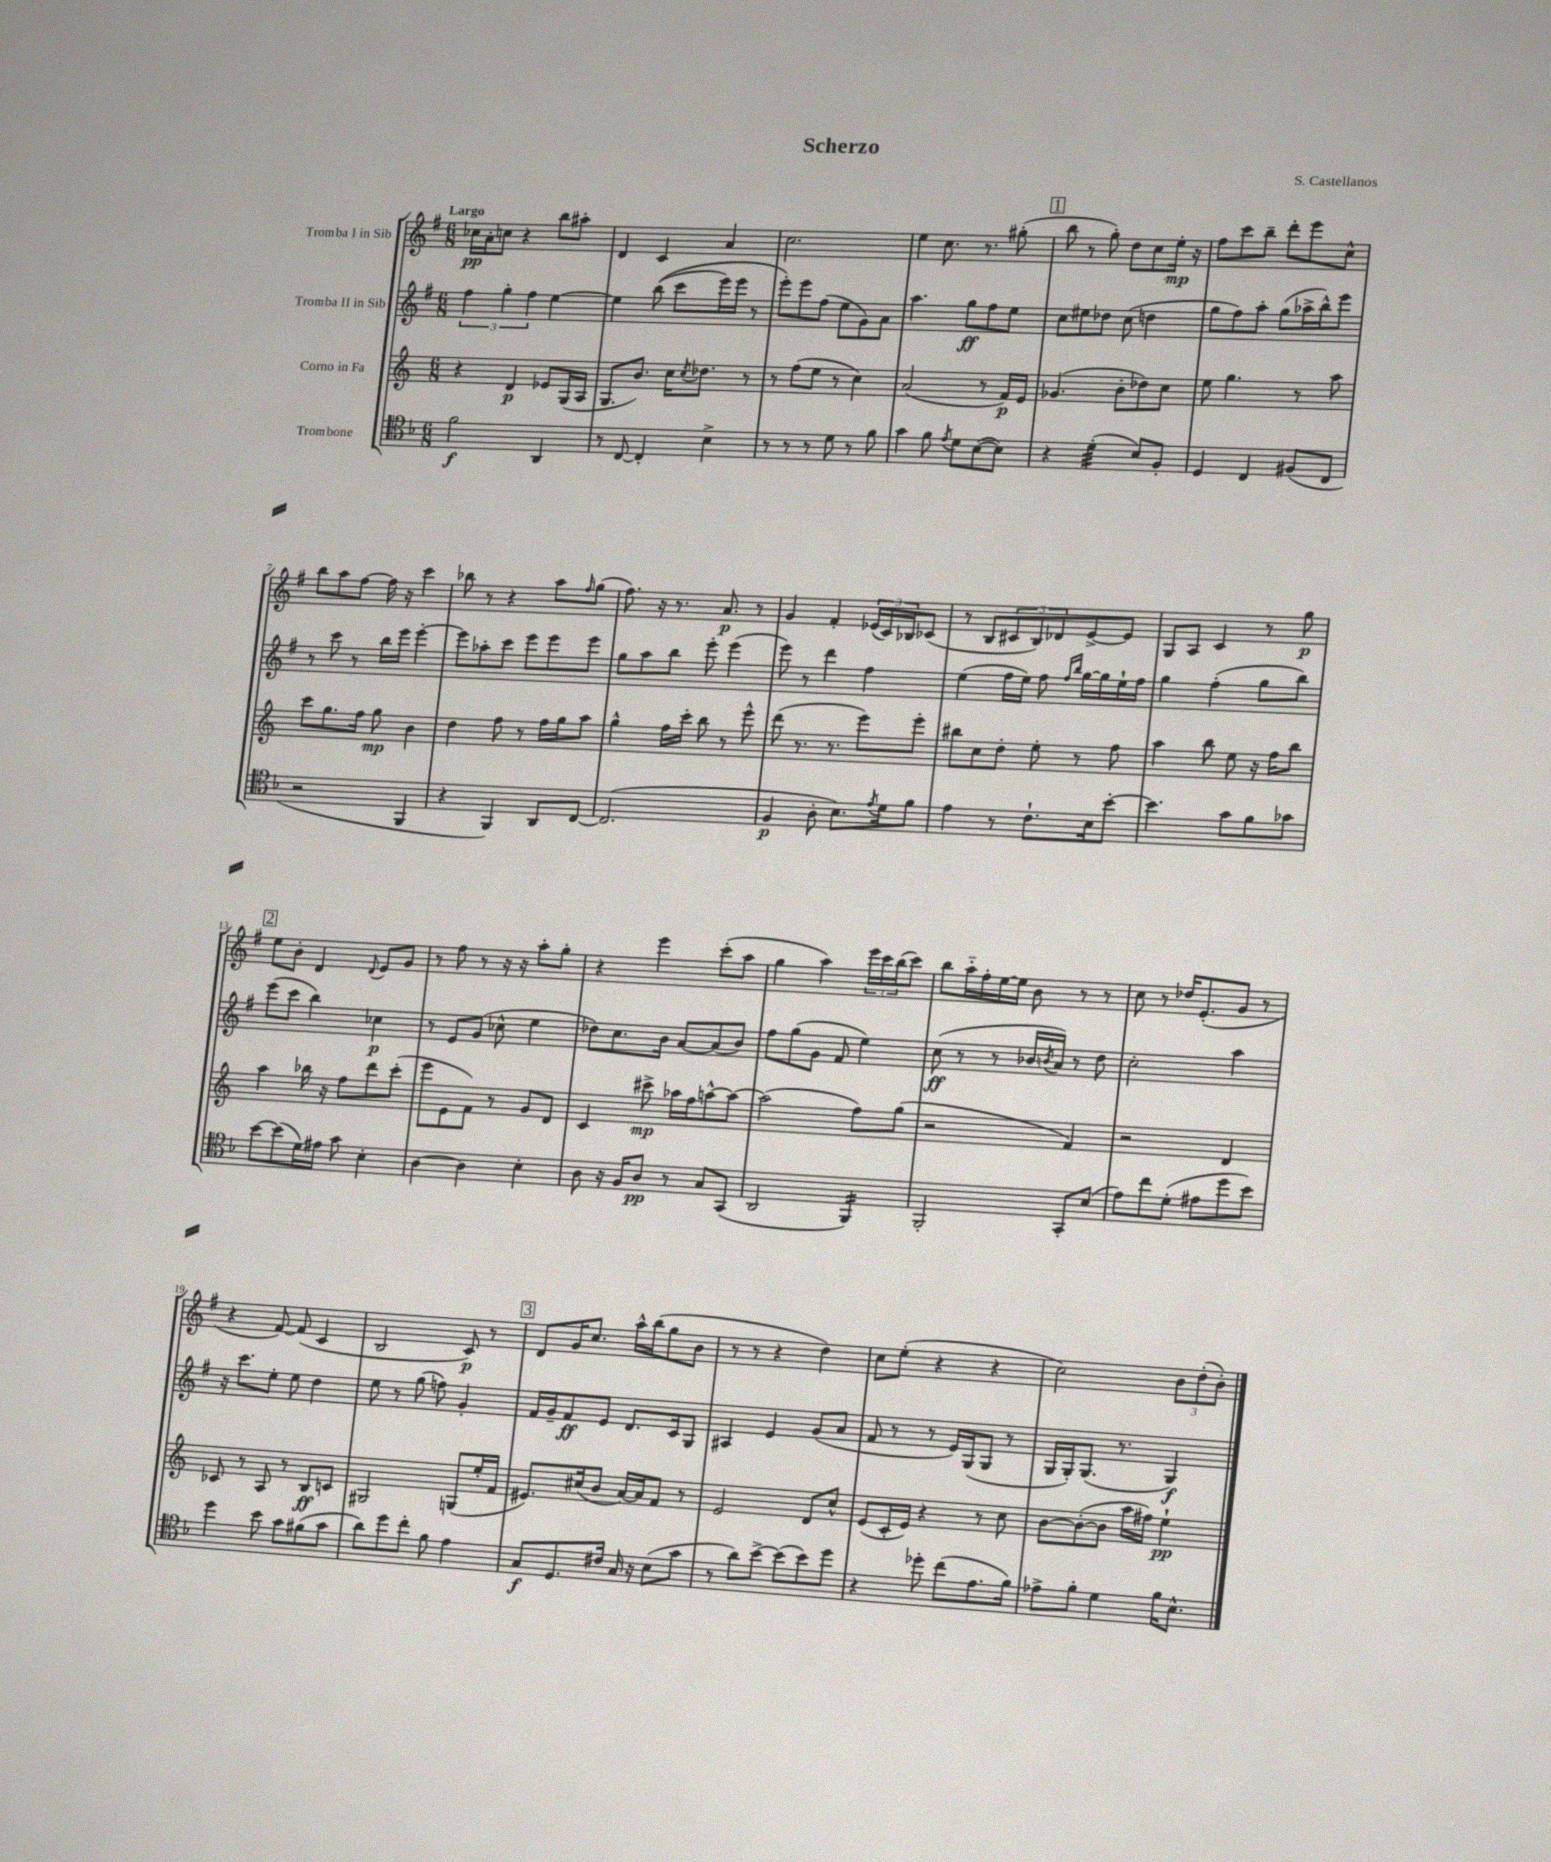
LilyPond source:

\header { title = "Scherzo" composer = "S. Castellanos" }
<<
\new StaffGroup <<
\new Staff = "s0" \with { instrumentName = "Tromba I in Sib" } {
    \clef treble \key g \major \numericTimeSignature \time 6/8 \tempo "Largo"
    ces''16\pp a'16-. c''8 r4 b''8 ais''8-. |
    d'4 c'4 a'4 |
    c''2. |
    e''4 c''8. r8. gis''8-.( |
    \mark \markup { \box "1" } b''8 r8 g''8-.) d''8 c''8 e''16-.\mp r16 |
    fis''8 c'''8 b''8-- d'''8-. e'''8 c''8-^ |
    b''8 a''8 fis''8~ fis''16 r16 c'''4 |
    bes''8 r8 r4 a''8 \grace { fis''16 } g''8( |
    fis''8.) r16 r8. a'8.\p r8 |
    g'4 fis'4-. \tuplet 3/2 { ees'16( c'16) bes16 } ces'8( |
    r8 b8 \tuplet 3/2 { cis'8 b8) des'8 } e'8~-> e'8 |
    g8 a8 c'4 r8 g''8\p |
    \mark \markup { \box "2" } e''8 b'8-. d'4 \appoggiatura { d'8 } e'8 g'8 |
    r8 fis''8 r8 r16 r16 a''8-. g''8-. |
    r4 e'''4 c'''8-.( a''8 |
    g''4 a''4) \tuplet 3/2 { e'''16 c'''16 b''16( } c'''8) |
    b''8 a''16-_ fis''16-. e''16~ e''16 b'8 r8 r8 |
    c''8 r8 des''16 e'8.-.( g'8 r8 |
    r4 fis'8~) fis'8( c'4 |
    b2 c'8\p) r8 |
    \mark \markup { \box "3" } d'8 g'16 c''8. a''16-^ b''16( g''8 b'8 |
    r8 r8 r4 d''4) |
    c''8 e''8-.( r4 r4 |
    c''2) \tuplet 3/2 { b'8 d''8-.( b'8-.) } \bar "|." |
}
\new Staff = "s1" \with { instrumentName = "Tromba II in Sib" } {
    \clef treble \key g \major \numericTimeSignature \time 6/8
    \tuplet 3/2 { fis''4 g''4-. fis''4 } e''4~ |
    e''4 b''8(\( c'''8 e'''16) e'''16 r8 |
    e'''8-.\) e'''8 fis''8( e''8 g'8) a'8 |
    a''4. g''8\ff fis''8 e''8 |
    \mark \markup { \box "1" } c''8 eis''8 des''8 c''8( d''4 |
    g''8 fis''8) a''8-. g''8( aes''16-> b''16-^) e'''8 |
    r8 c'''8 r8 b''16 e'''16 e'''4~-. |
    e'''8 aes''8-. c'''8 e'''8 e'''8 e'''8 |
    g''8 a''8 b''8 e'''8-. e'''4( |
    e'''8) r8 d'''4 fis''4 |
    e''4( fis''16 e''16) fis''8 \grace { fis''16 b''16 } g''16~ g''16 e''16-! fis''16 |
    g''4 fis''4-.( g''8 b''8) |
    \mark \markup { \box "2" } e'''8( c'''8 b''4) ces''4\p |
    r8 e'8 g'8( ces''8-^ e''4 |
    des''8) c''8. b'16 a'8~ a'8( b'8) |
    fis''8 g''8( g'8 fis'8 e''4) |
    c''8\ff( r8 r8 bes'16 \acciaccatura { b'8 } a'16) r8 d''8 |
    c''2-. a''4 |
    r16 c'''8. e''8-. e''8 d''4 |
    e''8 r8 g''8( f''8) g'4-. |
    \mark \markup { \box "3" } fis'16 g'16-- fis'8\ff e'8 d'8. c'16 g8 |
    ais4 e'4 g'8( a'8 |
    fis'8 r8 r8 e'16) g16( g8 r8 |
    g16 g16-.) g8.( r8. g4\f) \bar "|." |
}
\new Staff = "s2" \with { instrumentName = "Corno in Fa" } {
    \clef treble \key c \major \numericTimeSignature \time 6/8
    r4 d'4\p ees'8 g16( a16 |
    g8. b'8.) c''16 \acciaccatura { c''8 } des''8. r8 |
    r8 f''8( e''8 r8 c''4) |
    a'2( r8 f'16\p) e'16 |
    \mark \markup { \box "1" } ges'4.( b'8-. des''8) c''8 |
    e''8 g''4. r8 a''8 |
    c'''8 g''8. f''16 g''8\mp b'4 |
    d''4 f''8 r8 f''16 g''16 a''8 |
    g''4-^ f''16 c'''16-. b''8 r8 e'''8-^ |
    d'''8( r8. r8. e'''8) e'''8-. |
    bis''8 c''8 d''8-. e''8-. r8 f''8 |
    a''4 b''8 e''8 r16 f''16 b''8 |
    \mark \markup { \box "2" } a''4 bes''16 r16 f''8 d'''8 c'''8-.( |
    e'''8 e'8 f'8) r8 g'8 d'8 |
    c'4 cis'''8->\mp aes''16 f''16 a''8~-^ a''8~ |
    a''2( f''8) g''8( |
    r2 f'4) |
    r2 d'4 |
    ces'8 r8 a8 r8 b8\ff c'8 |
    gis2 g8( e''16-. f'16 |
    \mark \markup { \box "3" } eis'8.) cis''16( b'8 a'16~) a'16 f'8 r8 |
    e'2 d'8 c''8-^ |
    e'8( c'16-. e'16) r4 r8 c''8 |
    b'8~ b'8~-.( b'8 a''16 fis''16) e''4-!\pp \bar "|." |
}
\new Staff = "s3" \with { instrumentName = "Trombone" } {
    \clef tenor \key f \major \numericTimeSignature \time 6/8
    f'2\f a,4 |
    r8 c8~ c4-. bes4-> |
    r8 r8 r8 d'8 r8 f'8 |
    g'4 f'8 \acciaccatura { e'8 } d'8 bes8~( bes8) |
    \mark \markup { \box "1" } r4 d'4:32-.( bes8) f8-. |
    d4 c4 fis8( c8 |
    r2 f,4 |
    r4 f,4) a,8 c8~ |
    c2.( |
    f4\p a8-. bes8.) \acciaccatura { e'8 } d'16 f'8 |
    e'4 r8 c'8.-! bes16 bes'8~-. |
    bes'4. g'8 f'8 ges'8 |
    \mark \markup { \box "2" } bes'8~ bes'8( d'16) eis'16 g'8 bes4-. |
    a4~ a4 bes4-. |
    a8 r16 f16 a8\pp r8 g8 g,8( |
    a,2 f,4:16) |
    f,2-. g,8-. bes8( |
    e'8) c''8 d'8-.( eis'8 d''8 bes'8) |
    d''4 bes'8 g'8 fis'8( g'8 |
    a'8) d''8 c''8-. f'8 e'4 |
    \mark \markup { \box "3" } g8\f d8. cis'16 g16 r16 bes8( g'8 |
    r8 a'8) bes'8~-> bes'8( bes'8) d''8 |
    r4 des''8-. c''8( e'8. f'16) |
    ees'8-> f'8-. d'4 f'16 bes8.-^ \bar "|." |
}
>>
>>
